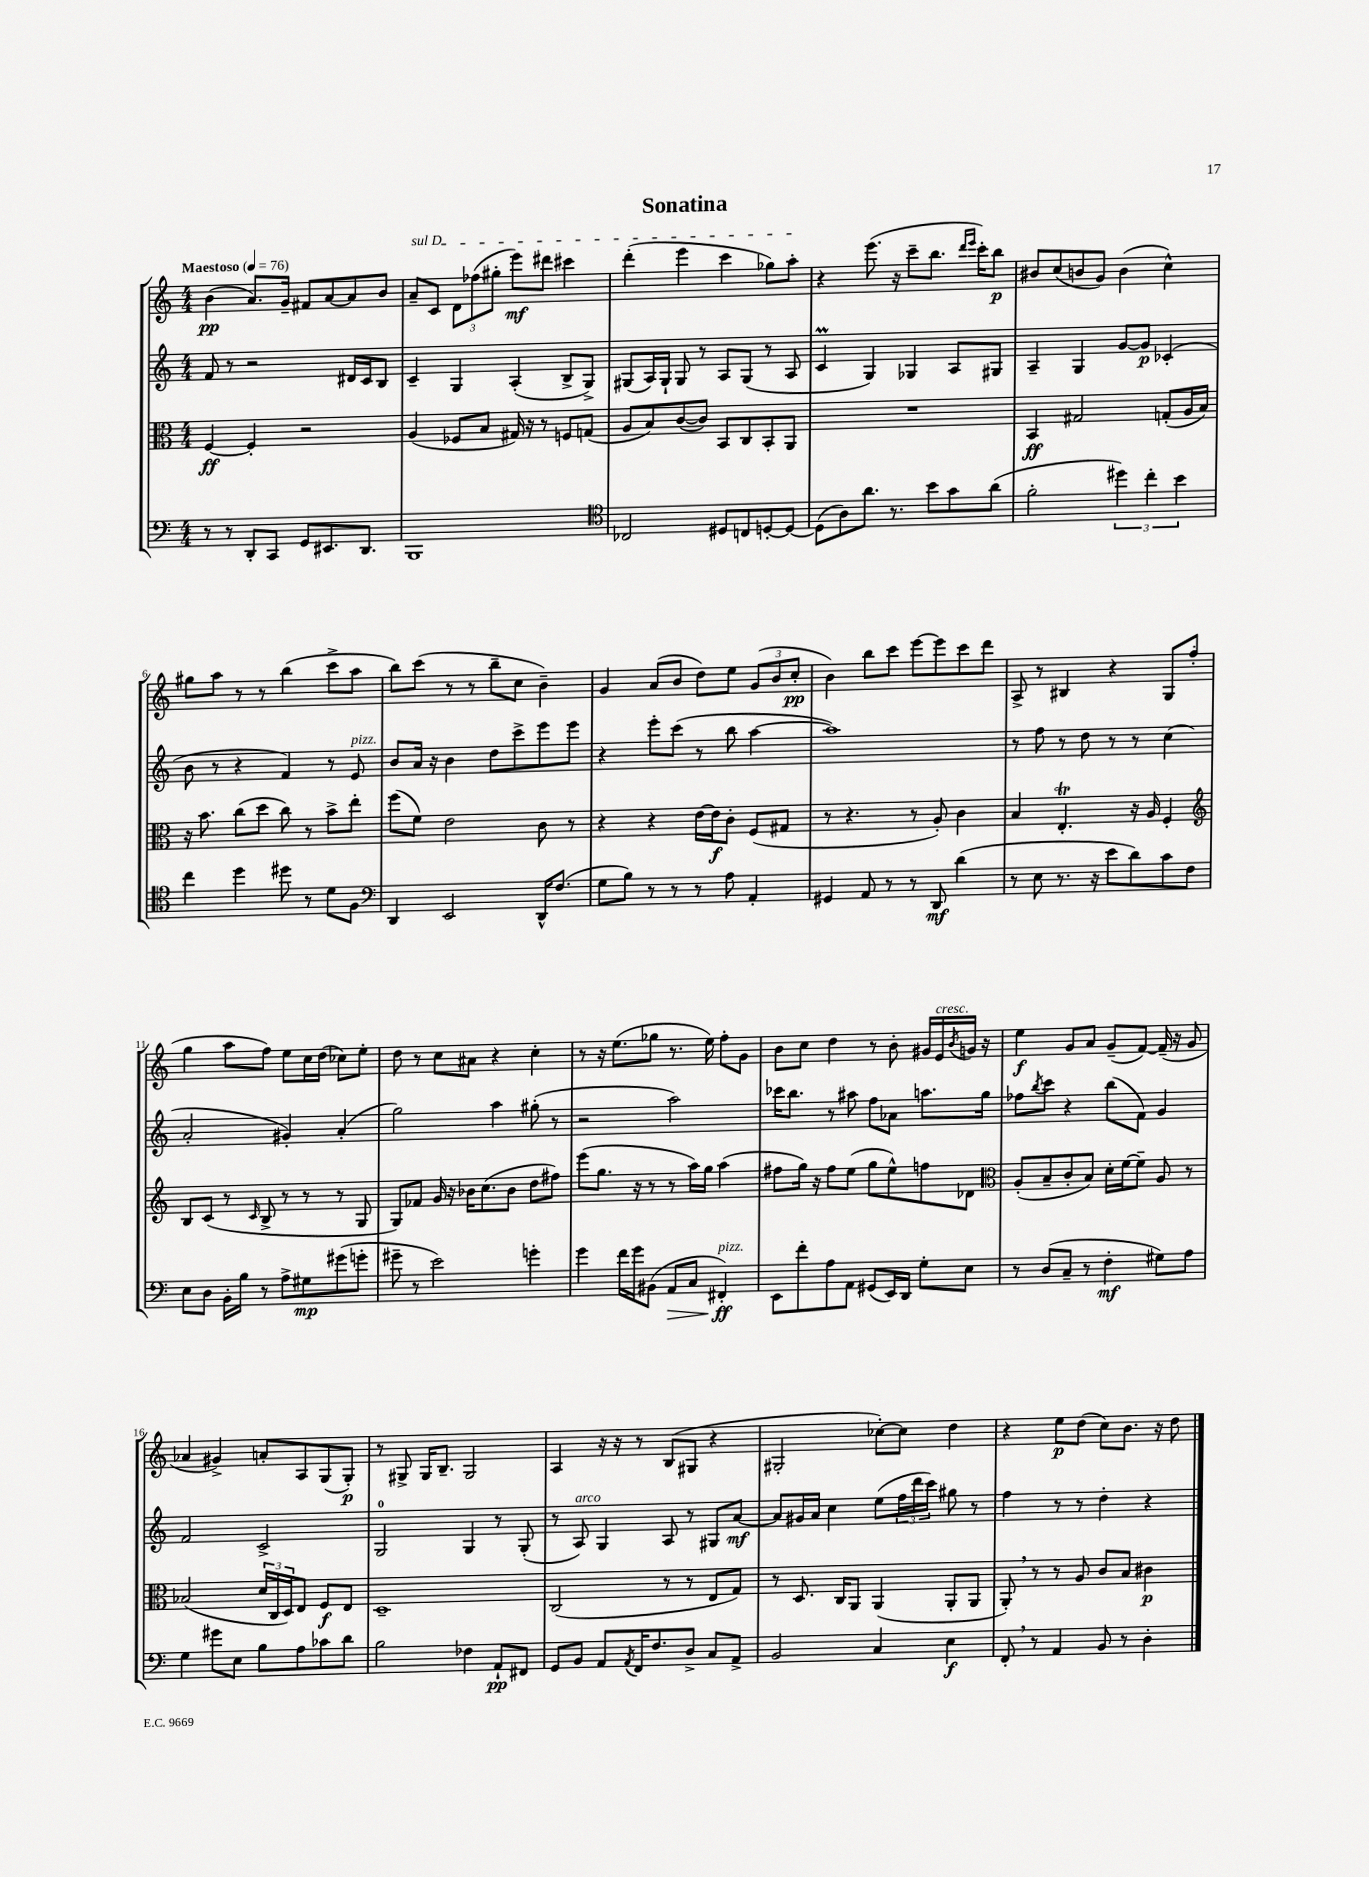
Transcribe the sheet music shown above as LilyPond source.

\header { title = "Sonatina" }
<<
\new StaffGroup <<
\new Staff = "s0" {
    \clef treble \key c \major \numericTimeSignature \time 4/4 \tempo "Maestoso" 4 = 76
    b'4\pp( a'8.) g'16-- fis'8 a'8~ a'8 b'8 |
    \once \override TextSpanner.bound-details.left.text = \markup { \italic "sul D" } a'8--\startTextSpan c'8 \tuplet 3/2 { d'8 fes''8( gis''8-. } e'''8\mf) dis'''8 cis'''4 |
    d'''4-.( e'''4 c'''4 ges''8) a''8-.\stopTextSpan |
    r4 e'''8.( r16 c'''8-- b''8. \grace { d'''16 e'''16 } c'''16-.) b''8\p |
    bis'8 c''8( b'8 g'8) b'4( c''4-^) |
    gis''8 a''8 r8 r8 b''4( c'''8-> a''8 |
    b''8) c'''8( r8 r8 b''8-- c''8 b'4--) |
    g'4 a'8( b'8 d''8) e''8 \tuplet 3/2 { g'8( b'8 c''8-.\pp } |
    b'4) b''8 c'''8 e'''8~ e'''8 c'''8 d'''8 |
    a8-> r8 bis4 r4 g8 f''8-.( |
    g''4 a''8 f''8) e''8 c''16 d''16( ces''8) e''8-. |
    d''8 r8 c''8 ais'8 r4 c''4-. |
    r8 r16 e''8.( ges''8 r8. e''16) f''8-. g'8 |
    b'8 c''8 d''4 r8 b'8-. gis'16 e'16^\markup { \italic "cresc." } \acciaccatura { b'8 } g'16 r16 |
    e''4\f g'8 a'8 g'8--( f'8~) f'16--( r16 g'8 |
    aes'4 gis'4->) a'8-. a8 g8( g8-.\p) |
    r8 gis8-> gis16 b8.-- gis2 |
    a4 r16 r16 r8 b8( gis8 r4 |
    gis2-. ces''8~-.) ces''8 d''4 |
    r4 e''8\p d''8( c''8) b'8. r16 d''8 \bar "|." |
}
\new Staff = "s1" {
    \clef treble \key c \major \numericTimeSignature \time 4/4
    f'8 r8 r2 dis'16 c'16 b8 |
    c'4-- g4 a4-.( b8-> g8->) |
    gis8( a16) gis16-! gis8 r8 a8 gis8( r8 a8 |
    c'4\prall g4) ges4 a8 gis8 |
    a4-- g4 g'8~ g'8\p ces'4-.( |
    b'8 r8 r4 f'4) r8 e'8^\markup { \italic "pizz." } |
    b'8 a'16 r16 b'4 d''8 c'''8-> e'''8 e'''8 |
    r4 e'''8-. c'''8( r8 b''8 a''4~ |
    a''1) |
    r8 f''8 r8 d''8 r8 r8 c''4( |
    a'2-. gis'4-.) a'4-.( |
    g''2) a''4 gis''8-.( r8 |
    r2 a''2) |
    ces'''16 b''8. r8 ais''8 f''8 aes'8 a''8. g''16 |
    fes''8 \acciaccatura { b''8 } c'''8 r4 b''8( f'8) g'4 |
    f'2 c'2-> |
    g2-0 g4 r8 g8-.( |
    r8 a8^\markup { \italic "arco" }) g4 a8 r8 gis8 a'8~\mf |
    a'8 gis'16 a'16 c''4 e''8( \tuplet 3/2 { f''16 d'''16 c'''16) } gis''8 r8 |
    f''4 r8 r8 d''4-. r4 \bar "|." |
}
\new Staff = "s2" {
    \clef alto \key c \major \numericTimeSignature \time 4/4
    f4~\ff f4-. r2 |
    a4( fes8 b8 gis16) r16 r8 f8 g8( |
    a8 b8) c'8~( c'8) b,8 c8 b,8-. a,8 |
    R1 |
    b,4\ff gis2 g8-.( a16 b16) |
    r16 b'8. c''8( d''8 c''8) r8 b'8-> e''8-. |
    f''8( f'8) e'2 c'8 r8 |
    r4 r4 e'16~ e'16\f c'8-. f8( gis8 |
    r8 r4. r8 a8-.) c'4 |
    b4 e4.-.\trill r16 a16 f4-. |
    \clef treble b8 c'8( r8 \grace { c'16 } b8-> r8 r8 r8 g8 |
    g8) fes'8 g'16 r16 bes'16 c''8.( bes'8 d''8 fis''8) |
    e'''8( g''8. r16 r8 r8 a''16) g''16 a''4( |
    fis''8 g''16) r16 fis''8 e''8( g''8 e''8-^) f''8 des'8 |
    \clef alto a8-.( b8-- c'8-. b8) d'16-. f'16~ f'8-- a8 r8 |
    bes2( \tuplet 3/2 { d'16 c16 d16) } e8 f8\f e8 |
    d1-- |
    c2( r8 r8 e8 g8) |
    r8 d8. c16 a,8 a,4( a,8-. a,8 |
    a,8-.) \breathe r8 r8 a8 c'8 b8 cis'4\p \bar "|." |
}
\new Staff = "s3" {
    \clef bass \key c \major \numericTimeSignature \time 4/4
    r8 r8 d,8-. c,8 g,8 eis,8. d,8. |
    b,,1 |
    \clef tenor ces2 dis8 c8 d8~-. d8~ |
    d8( a8) a'8. r8. b'8 g'8 a'8( |
    f'2-. \tuplet 3/2 { dis''4) c''4-. b'4 } |
    c''4 d''4 dis''8 r8 d'8 f8 |
    \clef bass d,4 e,2 d,16-^ f8.( |
    g8 b8) r8 r8 r8 a8 a,4-. |
    gis,4 a,8 r8 r8 d,8\mf d'4( |
    r8 e8 r8. r16 e'8 d'8) c'8 f8 |
    e8 d8 b,16-. b16 r8 a8-> gis8\mp gis'8( g'8-. |
    gis'8-- r8 e'2) g'4-. |
    g'4 f'16 g'16 bis,8( a,8\> c8 fis,4-.\ff\!^\markup { \italic "pizz." }) |
    e,8 f'8-. a8 a,8 gis,8( e,16) d,16 g8-. e8 |
    r8 d8( c8-- r8 f4-.\mf gis8) a8 |
    g4 gis'8 e8 b8 a8 ces'8 d'8 |
    b2 fes4 a,8-!\pp fis,8 |
    g,8 b,8 a,8 \acciaccatura { a,8 } f,16 f8. d8-> c8 a,8-> |
    b,2 c4 e4\f |
    f,8-. \breathe r8 a,4 b,8 r8 d4-. \bar "|." |
}
>>
>>
